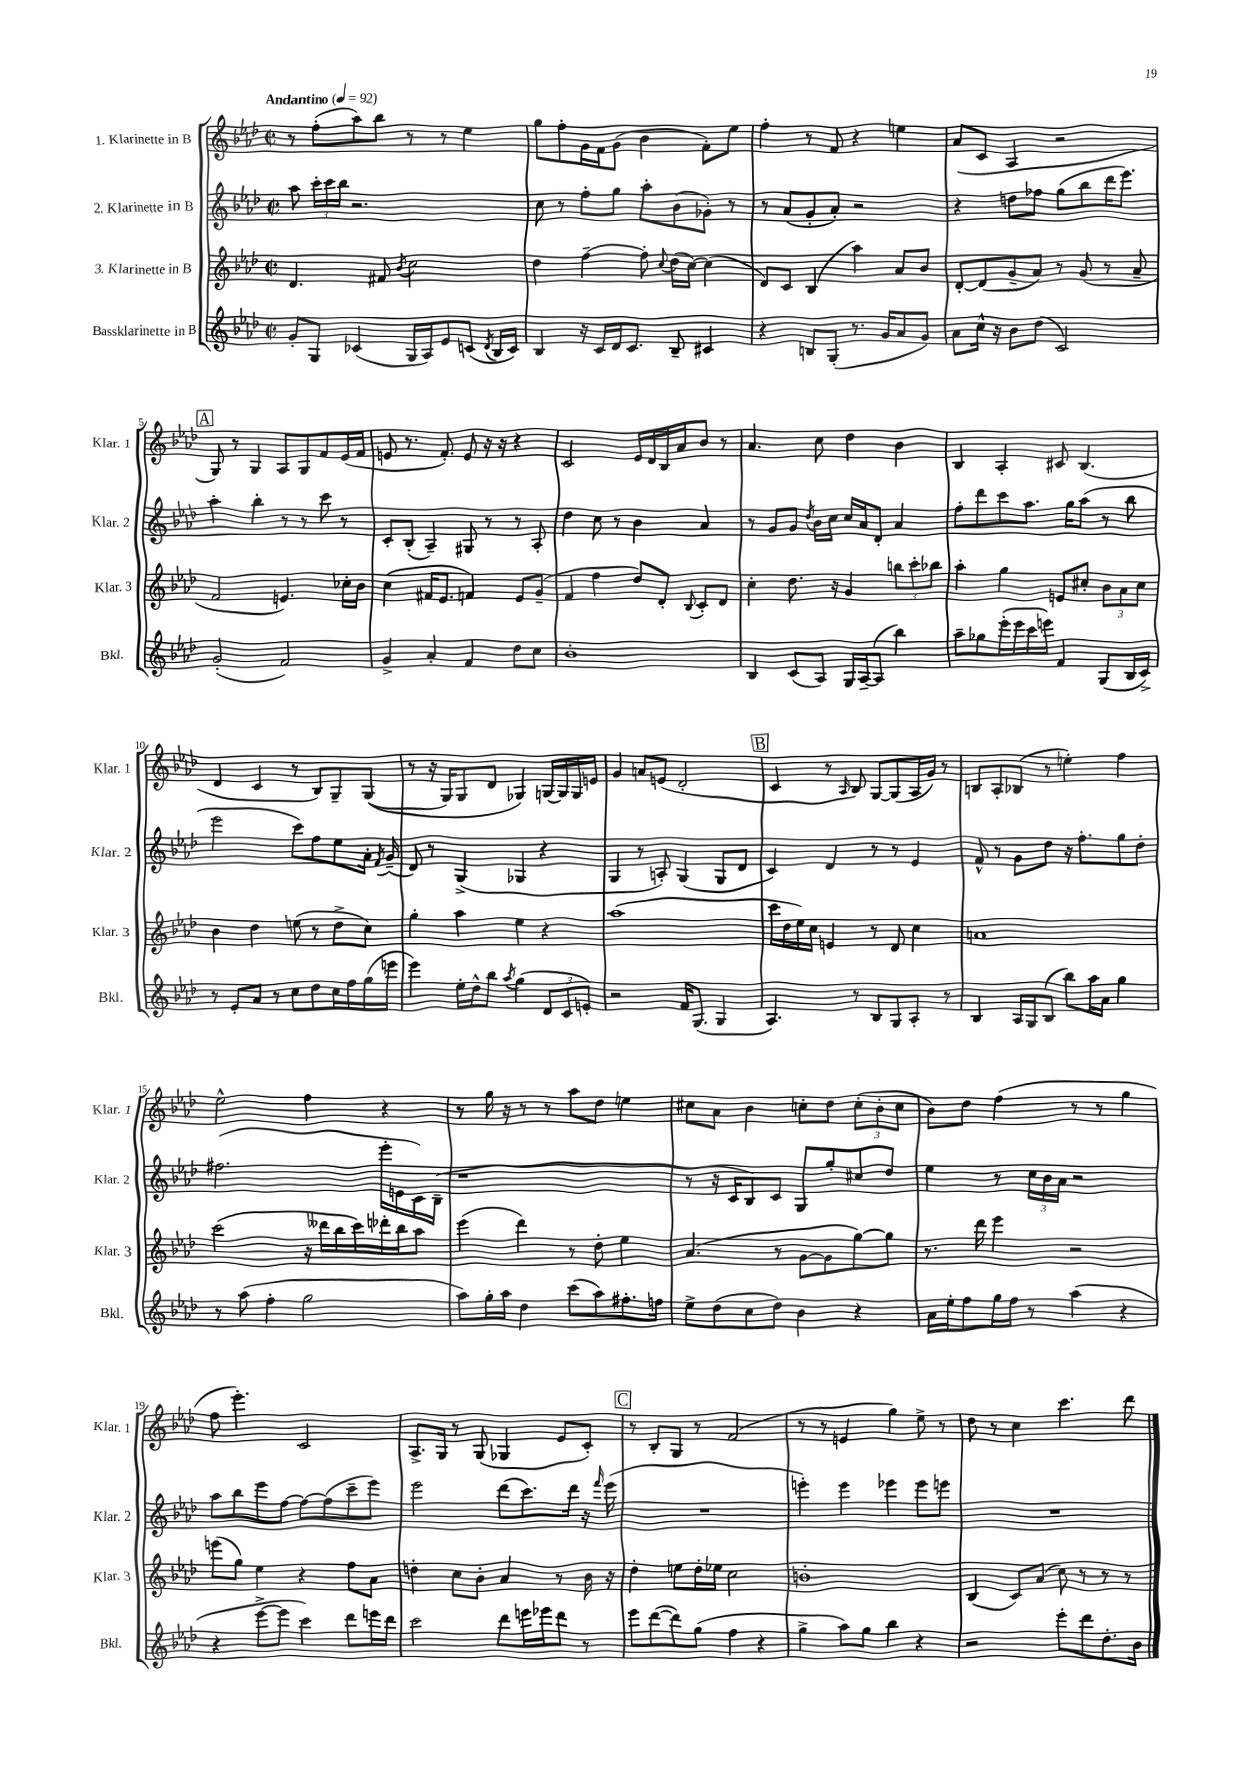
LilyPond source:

<<
\new StaffGroup <<
\new Staff = "s0" \with { instrumentName = "1. Klarinette in B" shortInstrumentName = "Klar. 1" } {
    \clef treble \key aes \major \defaultTimeSignature \time 2/2 \tempo "Andantino" 4 = 92
    \autoBeamOff r8 f''8[-.( aes''8) bes''8] r8 r8 ees''4 |
    g''8[ f''8-. g'16 f'16 g'8]( bes'4 f'8[-.) ees''8] |
    f''4-. r8 f'8 r4 e''4 |
    aes'8[( c'8] aes4 r2 |
    \mark \markup { \box "A" } g8) r8 g4 aes8[ g8 f'8 ees'16( f'16] |
    e'8 r8. f'8.-.) e'8 r16 r16 r4 |
    c'2 ees'16[ des'16 bes16 aes'16 bes'8] r8 |
    aes'4. c''8 des''4 bes'4 |
    bes4 aes4-. cis'8 bes4.( |
    des'4 c'4 r8 bes8[) g8-- g8](\( |
    r8 r16 g16[) g8 des'8] ges4\) g16[~ g16 g16 e'16] |
    g'4 a'8[ e'8]( des'2-. |
    \mark \markup { \box "B" } c'4 r8 \grace { aes16 } bes8) g8[~ g8( aes16 g'16]) r8 |
    b8[ aes8-. bes8]( r8 e''4-.) f''4 |
    ees''2-^ f''4 r4 |
    r8 g''16 r16 r8 r8 aes''8[ des''8] e''4 |
    cis''8[ aes'8] bes'4 c''8[-. des''8] \tuplet 3/2 { c''8[-.( bes'8-. c''8] } |
    bes'8[) des''8] f''4( r8 r8 g''4 |
    f''8 ees'''4.-.) c'2 |
    aes8.[-> g16] r8 g8( ges4 ees'8[ c'8]-.) |
    \mark \markup { \box "C" } r8 bes8[-. g8] r8 f'2( |
    r8 r8 e'4 g''4) ees''8-> r8 |
    des''8 r8 c''4 c'''4. des'''8 \bar "|." |
}
\new Staff = "s1" \with { instrumentName = "2. Klarinette in B" shortInstrumentName = "Klar. 2" } {
    \clef treble \key aes \major \defaultTimeSignature \time 2/2
    \autoBeamOff aes''8 \tuplet 3/2 { c'''16[-. c'''16 bes''16] } r2. |
    c''8 r8 f''8[-. g''8] aes''8[-. bes'8( ges'8]-.) r8 |
    r8 aes'8[( g'8-. aes'8]-.) r2 |
    r4 d''8[ fes''8] g''8[( bes''8 des'''16 ees'''8.]) |
    \mark \markup { \box "A" } aes''4-. bes''4-. r8 r8 c'''8 r8 |
    c'8[-. bes8]-.( aes4--) gis8 r8 r8 aes8-. |
    des''4 c''8 r8 bes'4 aes'4 |
    r8 g'8[ g'8] \acciaccatura { des''8 } bes'16[ c''16] c''16[ aes'16 des'8]-. aes'4 |
    f''8[-. des'''8 c'''8 aes''8.] g''16[ aes''8]( r8 bes''8 |
    ees'''2 c'''8[) f''8 ees''8 aes'16]-. \acciaccatura { f'8 } g'16--( |
    des'8) r8 g4->( ges4 r4 |
    g4 r8 a8-.) g4( g8[ des'8] |
    \mark \markup { \box "B" } c'4) des'4 r8 r8 ees'4 |
    f'8-^ r8 g'8[ des''8] r16 f''8.[-. g''8 des''8]-. |
    fis''2.( ees'''16[-. e'16 c'16) bes16]--( |
    r1 |
    r8 r16 c'16[ bes8) c'8] g8[ g''8-. cis''8 des''8] |
    ees''4 r8 \tuplet 3/2 { c''16[ bes'16 aes'16] } r2 |
    aes''8[ bes''8 ees'''8 f''8]~ f''8[~ f''8( c'''8-- ees'''8]) |
    ees'''2 des'''8[( c'''8.) des'''16] r16 \grace { f'''16 } ees'''16( |
    \mark \markup { \box "C" } R1 |
    e'''4-.) e'''4 ees'''4 ees'''8[ e'''8] |
    R1 \bar "|." |
}
\new Staff = "s2" \with { instrumentName = "3. Klarinette in B" shortInstrumentName = "Klar. 3" } {
    \clef treble \key aes \major \defaultTimeSignature \time 2/2
    \autoBeamOff des'4. fis'8 \acciaccatura { bes'8 } c''2 |
    des''4 f''4~-- f''8-. \appoggiatura { c''8 } des''16[( c''16]~) c''4( |
    des'8[) c'8] bes4( aes''4) aes'8[ bes'8] |
    des'8[~-. des'8( g'8-- aes'8]) r8 g'8( r8 aes'8-- |
    \mark \markup { \box "A" } f'2 e'4.) ces''16[-. bes'16] |
    c''4( fis'16[ ees'8.] f'4) ees'8[ g'8]--( |
    f'4 f''4 des''8[) des'8]-. \appoggiatura { bes8 } c'8[-. des'8] |
    c''4-. des''8. r16 g'4 \tuplet 3/2 { b''8[ c'''8-. bes''8] } |
    aes''4-. g''4 e'8[ cis''8]-. \tuplet 3/2 { bes'8[ aes'8 cis''8] } |
    bes'4 des''4 e''8( r8 des''8[-> c''8]) |
    g''4-. aes''4 ees''4 r4 |
    aes''1( |
    \mark \markup { \box "B" } c'''16[ des''16 ees''16) c''16] e'4 r8 des'8 c''4 |
    a'1 |
    c'''2( r16 deses'''16[ bes''16 c'''16) des'''16-. bes''16 aes''8] |
    ees'''4( des'''4) r8 des''8-. ees''4 |
    aes'4.( r8 g'8[~ g'8 g''8~) g''8] |
    r8. des'''16 ees'''4 r2 |
    e'''8[( g''8]) ees''4 r4 f''8[ aes'8] |
    d''4-. c''8[ bes'8]-. aes'4 r8 bes'16 r16 |
    \mark \markup { \box "C" } des''4-. e''8[ des''16-. ees''16] c''2 |
    b'1-. |
    bes4( c'8[) aes'8]( c''8) r8 r8 r8 \bar "|." |
}
\new Staff = "s3" \with { instrumentName = "Bassklarinette in B" shortInstrumentName = "Bkl." } {
    \clef treble \key aes \major \defaultTimeSignature \time 2/2
    \autoBeamOff g'8[-. g8] ces'4( g16[ aes16) ees'8 c'8]( \acciaccatura { des'8 } bes16[ c'16]) |
    bes4 r16 c'16[ des'16 c'8.] bes8-- cis'4 |
    r4 b8[ g8]-.( r8. g'16[ aes'8 g'8]) |
    aes'8[ c''16]-^ r16 bes'8[ des''8]( c'2) |
    \mark \markup { \box "A" } g'2-.( f'2) |
    g'4-> aes'4-. f'4 des''8[ c''8] |
    bes'1-. |
    bes4 c'8[( aes8]) g16[ aes16~-- aes8]( bes''4) |
    aes''8[-- ges''8 ees'''16-.( ees'''16 c'''16 e'''16]) f'4 g8[( bes16 c'16]->) |
    r8 ees'8[-. aes'8] r8 c''8[ des''8 c''16 f''16 g''16( e'''16] |
    ees'''4) ees''16[-. des''16-^ bes''8] \acciaccatura { aes''8 } g''4( \tuplet 3/2 { des'8[ c'8 e'8]-.) } |
    r2 f'16[ g8.]( g4 |
    \mark \markup { \box "B" } aes4.) r8 bes8[ g8 aes8]-. r8 |
    bes4 aes16[ g16 bes8]( bes''8[) aes''16 aes'16] g''4 |
    r8 aes''8( f''4-. g''2 |
    aes''8[) g''16-. aes''16] des''4 c'''8[( aes''8) fis''8.-. f''16] |
    ees''8[-> des''8( c''8 des''8]) bes'4 r4 |
    aes'16[ ees''16-. f''8 g''16 f''16] r8 aes''4( r4 |
    r4 ees'''8[~-> ees'''8] c'''4) des'''8[ e'''16 des'''16] |
    c'''2 des'''8[ e'''16 ees'''16 des'''8] r8 |
    \mark \markup { \box "C" } ees'''8[ des'''8~( des'''8) g''8]( f''4 r4 |
    g''4-> aes''8[) g''8] bes''4 r4 |
    r2 ees'''8[-. des'''8 des''8.-. bes'16] \bar "|." |
}
>>
>>
